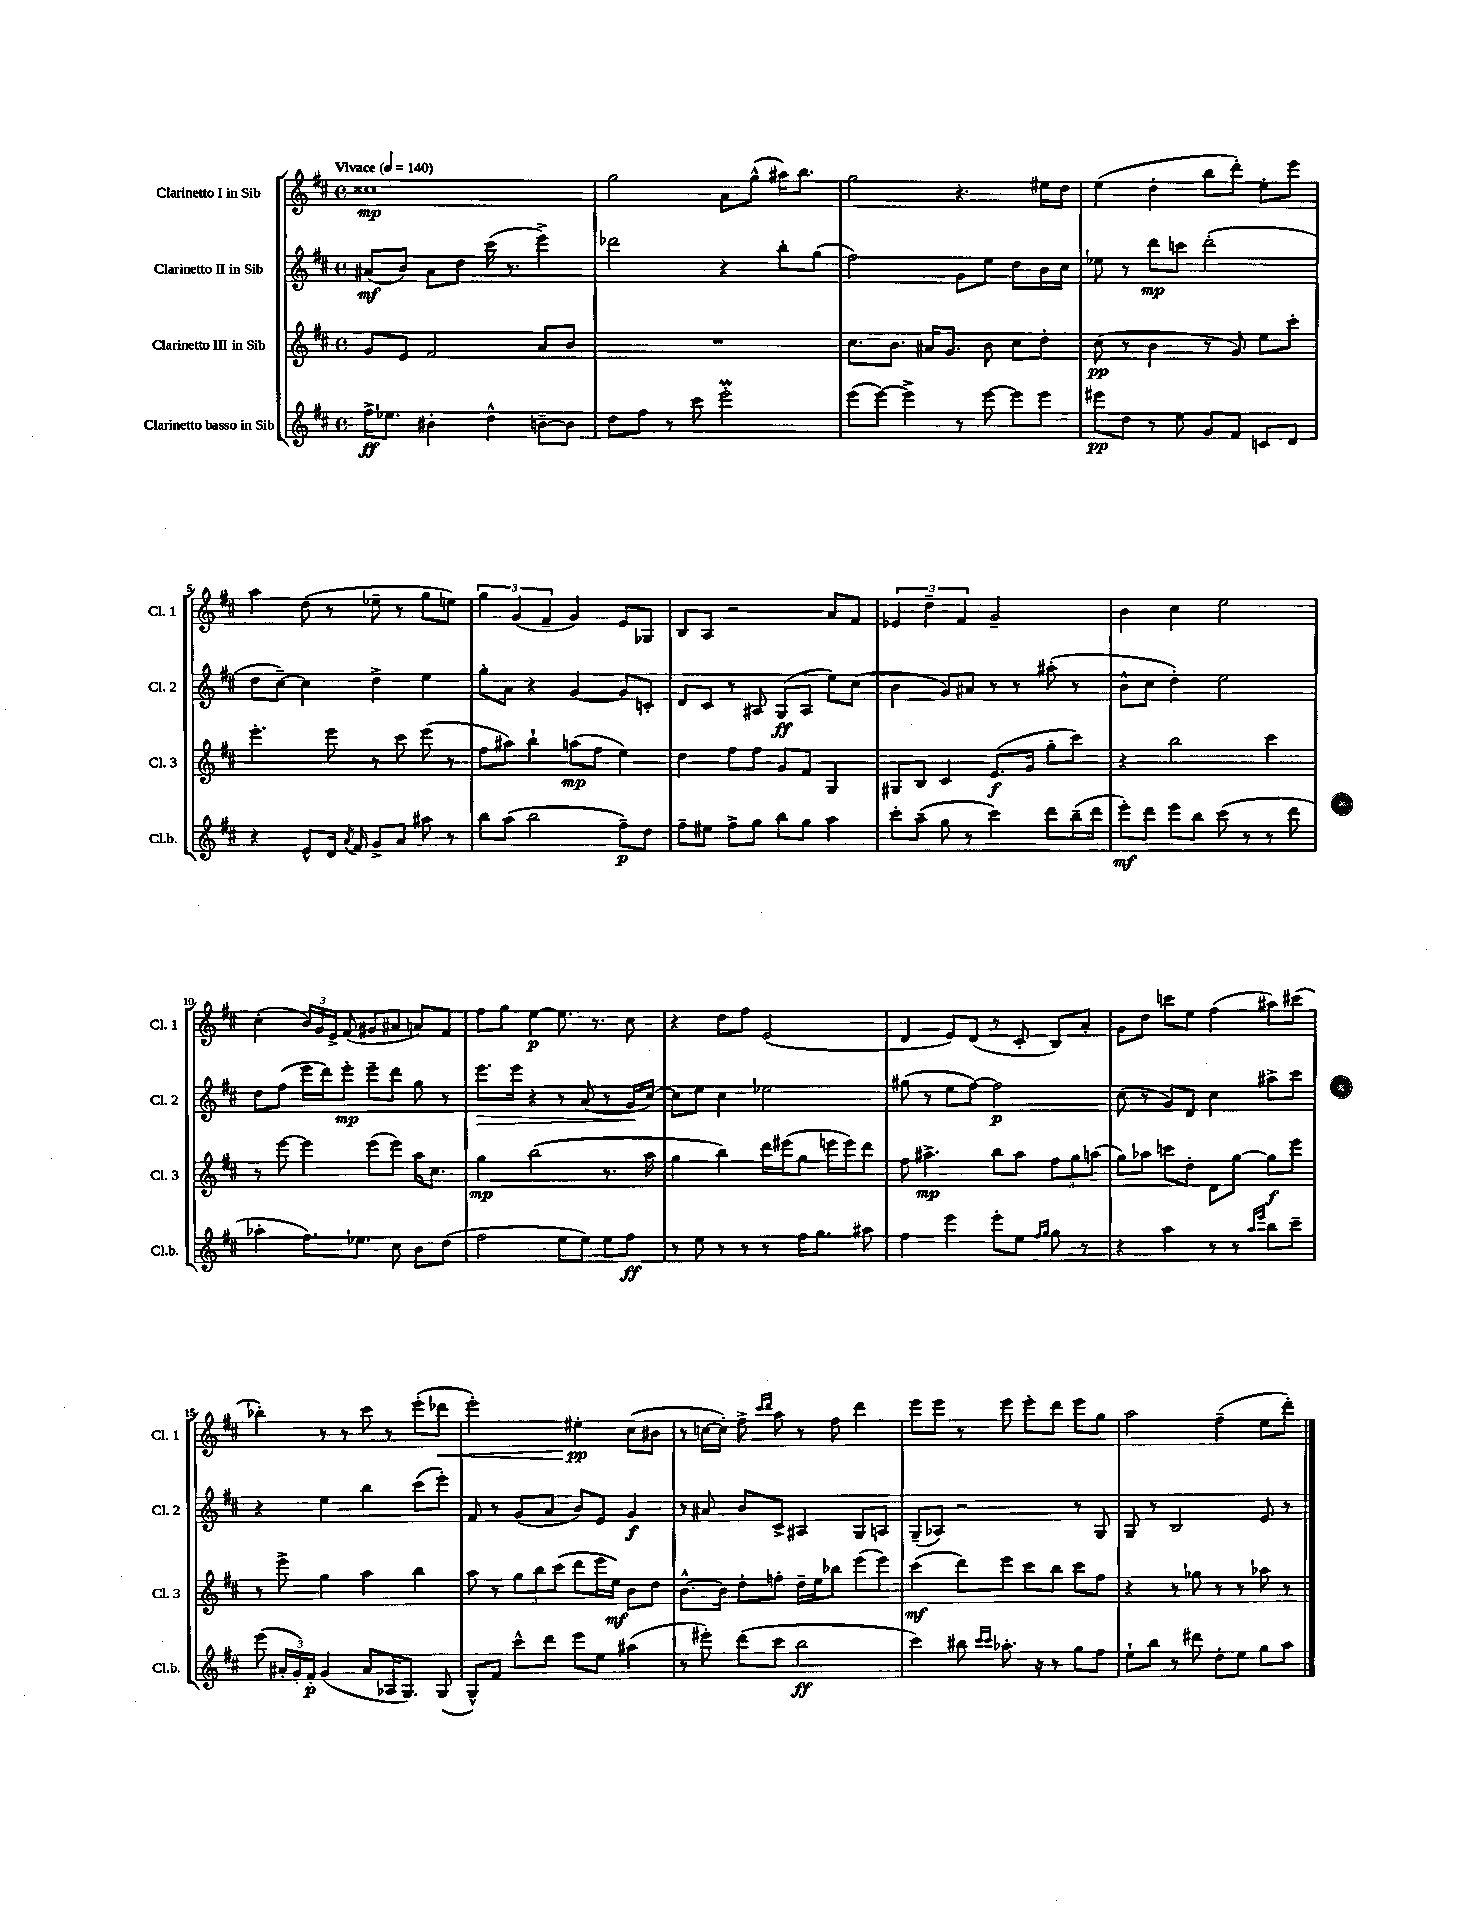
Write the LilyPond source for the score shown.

<<
\new StaffGroup <<
\new Staff = "s0" \with { instrumentName = "Clarinetto I in Sib" shortInstrumentName = "Cl. 1" } {
    \clef treble \key d \major \defaultTimeSignature \time 4/4 \tempo "Vivace" 4 = 140
    \autoBeamOff cisis''1\mp |
    g''2 a'8[ g''8]-^( ais''16[) b''8.] |
    g''2 r4. eis''16[ d''16] |
    e''4( d''4-. b''8[ d'''8]-.) e''8[-. e'''8] |
    a''4 d''8( r8 ees''8-- r8 g''8[ e''8]) |
    \tuplet 3/2 { g''4 g'4( fis'4-- } g'4) e'8[ ges8] |
    b8[ a8] r2 a'8[ fis'8] |
    \tuplet 3/2 { ees'4 d''4-- fis'4 } g'2-- |
    b'4 cis''4 e''2 |
    cis''4-.( \tuplet 3/2 { b'16[) g'16 e'16]-> } fis'8( gis'8[ ais'8] a'8[) fis'8] |
    fis''8[ g''8] e''4~\p e''8. r8. cis''8 |
    r4 d''8[ fis''8] e'2( |
    d'4 e'8[) d'8]( r8 cis'8-. b8[) a'8]-. |
    g'8[ d''8] c'''8[ e''8] fis''4( ais''8[) cis'''8]( |
    bes''4-.) r8 r8 cis'''8 r8 e'''8[-.( des'''8]\< |
    e'''2-.) eis''4-.\pp\! cis''8[( bis'8] |
    r8 c''16[~ c''16]-.) fis''8-> \grace { cis'''16[ d'''16] } a''8 r8 fis''8 d'''4 |
    e'''8[ e'''8] r8 e'''8 e'''8[-. d'''8] e'''8[ g''8] |
    a''2 fis''4--( e''8[ d'''8]-.) \bar "|." |
}
\new Staff = "s1" \with { instrumentName = "Clarinetto II in Sib" shortInstrumentName = "Cl. 2" } {
    \clef treble \key d \major \defaultTimeSignature \time 4/4
    \autoBeamOff ais'8[\mf( b'8]) ais'8[ d''8] cis'''16( r8. e'''4->) |
    des'''2 r4 b''8[-. g''8]( |
    fis''2) g'8[ e''8] d''8[ b'16 cis''16] |
    ees''8 r8 d'''8[\mp c'''8] d'''2-.( |
    d''8[ cis''8]~--) cis''4 d''4-> e''4 |
    g''8[-. a'8] r4 g'4~ g'8[ c'8]-. |
    d'8[ cis'8] r8 ais8 g8[\ff( ais8] e''8[) cis''8]( |
    b'4 g'8[) ais'8] r8 r8 ais''8-.( r8 |
    b'8[-^ cis''8] d''4-.) e''2 |
    d''8[ fis''8]( e'''16[ d'''16) e'''8]-.\mp e'''8[-- d'''8] g''8 r8 |
    e'''8.[\> e'''16] r4 r8 a'8( r8 g'16[\! cis''16]~) |
    cis''8[ e''8] cis''4 ees''2 |
    gis''8( r8 e''8[ fis''8]~) fis''2\p |
    cis''8( r8 g'8[) d'8] cis''4 ais''8[-> cis'''8] |
    r4 e''4 b''4 cis'''8[( e'''8]-.) |
    fis'8 r8 g'8[( a'8] b'8[) e'8] g'4\f |
    r8 ais'8 b'8[ cis'8]-> ais4 g8[ a8] |
    g8[--( aes8]) r2 r8 g8 |
    g8 r8 b2 e'8 r8 \bar "|." |
}
\new Staff = "s2" \with { instrumentName = "Clarinetto III in Sib" shortInstrumentName = "Cl. 3" } {
    \clef treble \key d \major \defaultTimeSignature \time 4/4
    \autoBeamOff g'8[ e'8] fis'2 a'8[ b'8] |
    R1 |
    cis''8.[ b'8.] ais'16[ g'8.] b'8 cis''8[ d''8]-. |
    cis''8\pp( r8 b'4 r8 g'8) e''8[ cis'''8]-. |
    e'''4.-. e'''8 r8 cis'''8 e'''8( r8 |
    fis''8[ ais''8]) b''4-! a''8[\mp( fis''8] e''4) |
    d''4 fis''8[ fis''8] g'8[ fis'8] g4 |
    gis8[ b8] cis'4 e'8.[\f( g'16] g''8[-. cis'''8]) |
    r4 b''2 cis'''4 |
    r8 e'''8~ e'''4 e'''8[( e'''8]) a''16[ cis''8.] |
    g''4\mp b''2( r8. a''16 |
    g''4 b''4) d'''16[ eis'''16( g''8] e'''16[ e'''16) d'''8] |
    fis''8 ais''4.->\mp b''8[ ais''8] \tuplet 3/2 { fis''8[ g''8 a''8]( } |
    g''8[) aes''8] c'''8[ d''8]-. d'8[ g''8]~ g''8[\f e'''8] |
    r8 e'''8-> g''4 a''4 b''4 |
    a''8 r8 \tuplet 3/2 { g''8[ b''8 cis'''8]( } d'''8[ e'''16 e''16]\mf) b'8[ d''8] |
    b'8.[~-^ b'16] d''8[-. f''8]-. d''16[-- e''16 bes''8] e'''8[( e'''8]) |
    cis'''4\mf( d'''8[) e'''8] cis'''8[ b''8] cis'''8[ fis''8] |
    r4 r8 ges''8 r8 r8 aes''8 r8 \bar "|." |
}
\new Staff = "s3" \with { instrumentName = "Clarinetto basso in Sib" shortInstrumentName = "Cl.b." } {
    \clef treble \key d \major \defaultTimeSignature \time 4/4
    \autoBeamOff fis''16[->\ff ees''8.] bis'4-. d''4-^ b'8[~-- b'8] |
    d''8[ fis''8] r8 cis'''8 e'''2-.\prall |
    e'''8[( e'''8]~) e'''4-> r8 e'''8~ e'''8[ e'''8] |
    eis'''8[\pp d''8] r8 e''8 g'8[ fis'8] c'8[ d'8] |
    r4 e'8[-^ d'16] \acciaccatura { a'8 } fis'16 g'8[-> a'8] ais''8 r8 |
    b''8[ a''8]( b''2 fis''8[--\p) d''8] |
    fis''8[-- eis''8] fis''8[-> g''8] b''8[ g''8] a''4 |
    cis'''8[-. a''8]--( g''8 r8 cis'''4) d'''8[ b''16--( d'''16] |
    e'''8[-.\mf) d'''8] e'''8[ b''8] cis'''8( r8 r8 d'''8 |
    aes''4-. fis''8.[) ees''8.] cis''8 b'8[ d''8]( |
    fis''2 e''8[ e''8]) e''8[ fis''8]\ff |
    r8 e''8 r8 r8 r8 fis''16[ g''8.] ais''8 |
    fis''4 e'''4 e'''8[-. e''8] \grace { fis''16[ g''16] } g''8 r8 |
    r4 a''4 r8 r8 \grace { a''16[ e'''16] } b''8[ cis'''8]-- |
    e'''8( \tuplet 3/2 { ais'16[-. g'16-.) fis'16]-.\p } g'4( ais'8[ aes16 g8.]) g8( |
    g8[-^) fis'8] cis'''8[-^ d'''8] e'''8[ e''8] ais''4( |
    r8 eis'''8-.) d'''8[( cis'''8] b''2\ff |
    cis'''4) bis''8 \grace { cis'''16[ cis'''16] } aes''8.-. r16 r8 g''8[ fis''8] |
    e''8[-! b''8] r8 dis'''8 d''8[-. e''8] g''8[ a''8] \bar "|." |
}
>>
>>
